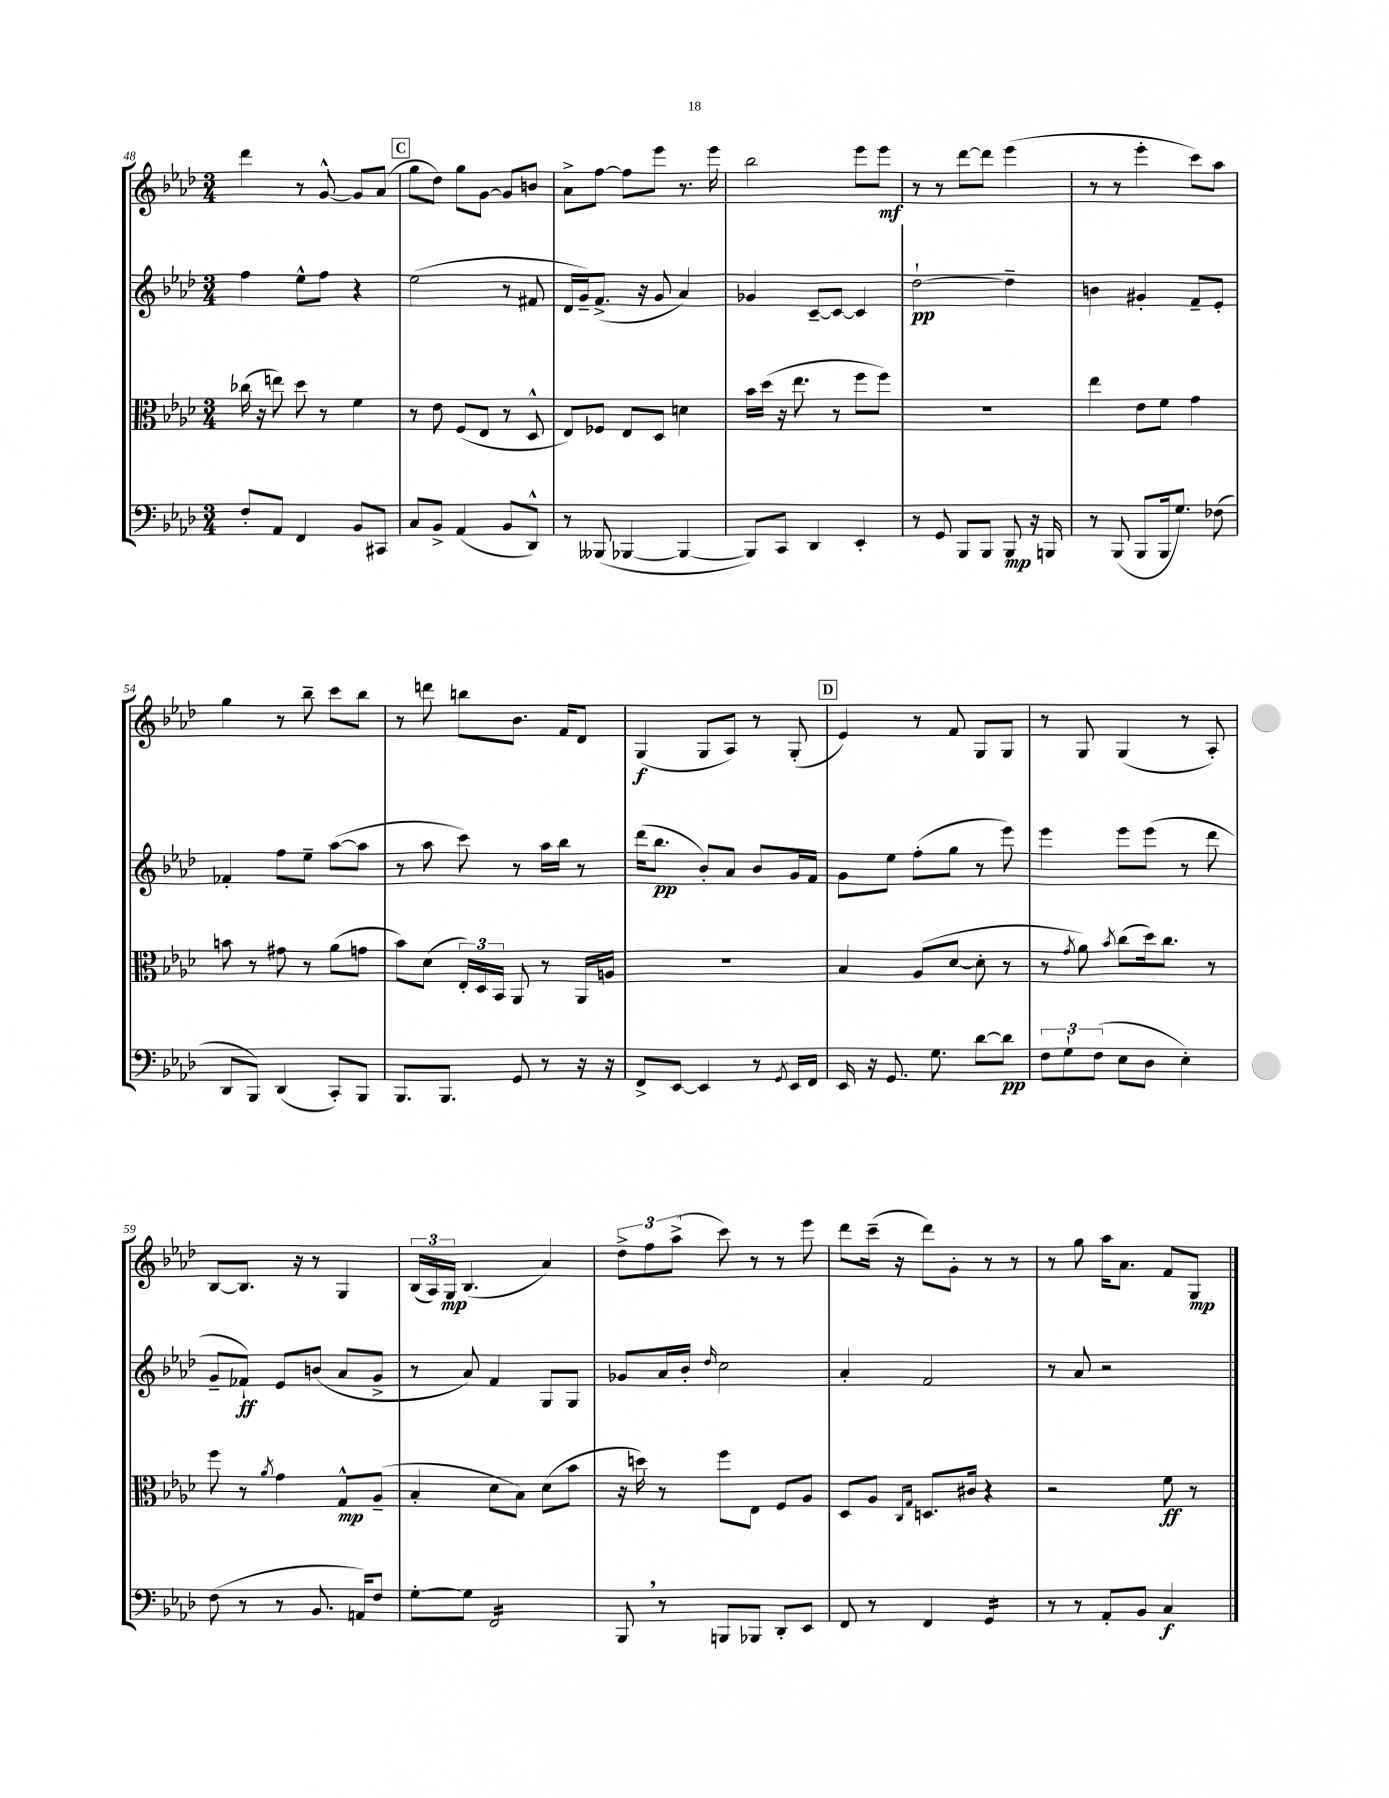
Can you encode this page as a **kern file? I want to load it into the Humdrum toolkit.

**kern	**dynam	**kern	**dynam	**kern	**dynam	**kern	**dynam
*part4	*part4	*part3	*part3	*part2	*part2	*part1	*part1
*staff4	*staff4	*staff3	*staff3	*staff2	*staff2	*staff1	*staff1
*clefF4	*	*clefC3	*	*clefG2	*	*clefG2	*
*k[b-e-a-d-]	*	*k[b-e-a-d-]	*	*k[b-e-a-d-]	*	*k[b-e-a-d-]	*
*M3/4	*	*M3/4	*	*M3/4	*	*M3/4	*
=48	=48	=48	=48	=48	=48	=48	=48
8F'/L	.	(16cc-X\	.	4ff\	.	4ddd-\	.
.	.	16r	.	.	.	.	.
8AA-/J	.	8een\)	.	.	.	.	.
4FF/	.	8dd-\	.	8ee-^^\L	.	8r	.
.	.	8r	.	8ff\J	.	[8g^^/	.
8BB-/L	.	4f\	.	4r	.	8g/L]	.
8CC#X/J	.	.	.	.	.	(8a-/J	.
!!LO:REH:place=s1:t=C
=49	=49	=49	=49	=49	=49	=49	=49
8C/L	.	8r	.	(2ee-\	.	8gg\L	.
8BB-^/J	.	8e-\	.	.	.	8dd-\J)	.
(4AA-/	.	(8F/L	.	.	.	8gg\L	.
.	.	8E-/J	.	.	.	[8g\J	.
8BB-/L	.	8r	.	8r	.	8g/L]	.
8DD-^^/J)	.	8D-^^/	.	8f#X/	.	8bn/J	.
=50	=50	=50	=50	=50	=50	=50	=50
8r	.	8E-/L)	.	16d-/LL	.	8a-^\L	.
.	.	.	.	16g~/J)	.	.	.
(8BBB--X/	.	8F-X/J	.	(8.f^/J	.	[8ff\J	.
[4BBB-X/	.	8E-/L	.	.	.	8ff\L]	.
.	.	.	.	16r	.	.	.
.	.	8D-/J	.	8g/	.	8eee-\J	.
4BBB-/_	.	4dn\	.	4a-/)	.	8.r	.
.	.	.	.	.	.	16eee-\	.
=51	=51	=51	=51	=51	=51	=51	=51
8BBB-/L])	.	16b-\LL	.	4g-X/	.	2bb-\	.
.	.	(16dd-\JJ	.	.	.	.	.
8CC/J	.	16r	.	.	.	.	.
.	.	8.ee-\	.	.	.	.	.
4DD-/	.	.	.	[8c~/L	.	.	.
.	.	8r	.	8c/J_	.	.	.
4EE-'/	.	8ff\L	.	4c/]	.	8eee-\L	.
.	.	8ff\J)	.	.	.	8eee-\J	mf
=52	=52	=52	=52	=52	=52	=52	=52
8r	.	2.r	.	[2dd-`\	pp	8r	.
8GG/	.	.	.	.	.	8r	.
8BBB-/L	.	.	.	.	.	[8ddd-\L	.
8BBB-/J	.	.	.	.	.	8ddd-\J]	.
8BBB-/	mp	.	.	4dd-~\]	.	(4eee-\	.
16r	.	.	.	.	.	.	.
16BBBn/	.	.	.	.	.	.	.
=53	=53	=53	=53	=53	=53	=53	=53
8r	.	4ee-\	.	4bn\	.	8r	.
(8BBB-/	.	.	.	.	.	8r	.
8BBB-/L	.	8e-\L	.	4g#X'/	.	4eee-'\	.
16BBB-/k	.	8f\J	.	.	.	.	.
8.G/J)	.	.	.	.	.	.	.
.	.	4g\	.	8f~/L	.	8ccc\L)	.
(8F-X\	.	.	.	8e-'/J	.	8aa-\J	.
!!LO:LB:g=z
=54	=54	=54	=54	=54	=54	=54	=54
8DD-/L	.	8bn\	.	4f-X'/	.	4gg\	.
8BBB-/J)	.	8r	.	.	.	.	.
(4DD-/	.	8g#X\	.	8ff\L	.	8r	.
.	.	8r	.	8ee-~\J	.	8bb-~\	.
8CC'/L)	.	(8a-\L	.	([8aa-\L	.	8ccc\L	.
8BBB-/J	.	8gn\J	.	8aa-\J]	.	8bb-\J	.
=55	=55	=55	=55	=55	=55	=55	=55
8.BBB-/L	.	8b-\L)	.	8r	.	8r	.
.	.	(8d-\J	.	8aa-\	.	8dddn\	.
8.BBB-/J	.	.	.	.	.	.	.
.	.	24E-'/LL)	.	8ccc\)	.	8bbn\L	.
.	.	24D-/	.	.	.	.	.
.	.	24BB-/JJ	.	.	.	.	.
8GG/	.	8AA-/	.	8r	.	8.b-\J	.
8r	.	8r	.	16aa-\LL	.	.	.
.	.	.	.	16bb-\JJ	.	16f/KL	.
16r	.	16AA-/LL	.	8r	.	8d-/J	.
16r	.	16An/JJ	.	.	.	.	.
=56	=56	=56	=56	=56	=56	=56	=56
8FF^/L	.	2.r	.	(16ddd-\KL	.	(4G/	f
.	.	.	.	8.bb-\J	pp	.	.
[8EE-/J	.	.	.	.	.	.	.
4EE-/]	.	.	.	8b-'/L)	.	8G/L	.
.	.	.	.	8a-/J	.	8A-/J)	.
8r	.	.	.	8b-/L	.	8r	.
8qGG/	.	.	.	.	.	.	.
16EE-/LL	.	.	.	16g/L	.	(8G'/	.
16FF/JJ	.	.	.	16f/JJ	.	.	.
!!LO:REH:place=s1:t=D
=57	=57	=57	=57	=57	=57	=57	=57
16EE-/	.	4B-/	.	8g\L	.	4e-/)	.
16r	.	.	.	.	.	.	.
8.GG/	.	.	.	8ee-\J	.	.	.
.	.	(8A-/L	.	(8ff'\L	.	8r	.
8.G\	.	.	.	.	.	.	.
.	.	[8d-/J	.	8gg\J	.	8f/	.
[8d-\L	.	8d-'\]	.	8r	.	8G/L	.
8d-\J]	pp	8r	.	8eee-\)	.	8G/J	.
=58	=58	=58	=58	=58	=58	=58	=58
12F\L	.	8r	.	4eee-\	.	8r	.
12G`\	.	.	.	.	.	.	.
.	.	8qg/	.	.	.	.	.
.	.	8a-\)	.	.	.	8G/	.
(12F\J	.	.	.	.	.	.	.
.	.	8qb-/	.	.	.	.	.
8E-\L	.	(8cc\L	.	8eee-\L	.	(4G/	.
8D-\J	.	16dd-\k)	.	(8eee-\J	.	.	.
.	.	8.cc\J	.	.	.	.	.
4E-'\)	.	.	.	8r	.	8r	.
.	.	8r	.	8ddd-\	.	8A-'/)	.
!!LO:LB:g=z
=59	=59	=59	=59	=59	=59	=59	=59
(8F\	.	8ff\	.	8g~/L	.	[8B-/L	.
8r	.	8r	.	8f-X`/J)	ff	8.B-/J]	.
.	.	8qa-/	.	.	.	.	.
8r	.	4g\	.	8e-/L	.	.	.
.	.	.	.	.	.	16r	.
8.BB-/	.	.	.	(8bn/J	.	8r	.
.	.	8G^^/L	mp	8a-/L	.	4G/	.
16AAn/KL)	.	.	.	.	.	.	.
8F/J	.	(8A-~/J	.	8g^/J	.	.	.
=60	=60	=60	=60	=60	=60	=60	=60
[8G'\L	.	4B-'/	.	8r	.	(24B-/LL	.
.	.	.	.	.	.	24A-/)	.
.	.	.	.	.	.	24G/JJ	mp
8G\J]	.	.	.	8a-/)	.	(4.B-/	.
*tremolo	*	*	*	*	*	*	*
16FF/LL	.	8d-\L	.	4f/	.	.	.
16FF/	.	.	.	.	.	.	.
16FF/	.	8B-\J)	.	.	.	.	.
16FF/	.	.	.	.	.	.	.
16FF/	.	(8d-\L	.	8G/L	.	4a-/)	.
16FF/	.	.	.	.	.	.	.
16FF/	.	8b-\J	.	8G/J	.	.	.
16FF/JJ	.	.	.	.	.	.	.
*Xtremolo	*	*	*	*	*	*	*
=61	=61	=61	=61	=61	=61	=61	=61
8BBB-,/	.	16r	.	8g-X/L	.	12dd-^\L	.
.	.	16ddn\)	.	.	.	.	.
.	.	.	.	.	.	12ff\	.
8r	.	8r	.	16a-/L	.	.	.
.	.	.	.	.	.	(12aa-^\J	.
.	.	.	.	16b-'/JJ	.	.	.
.	.	.	.	16qqdd-/	.	.	.
8BBBn/L	.	8ff\L	.	2cc\	.	8ccc\)	.
8BBB-X/J	.	8E-\J	.	.	.	8r	.
8DD-'/L	.	8F/L	.	.	.	8r	.
8EE-/J	.	8A-/J	.	.	.	8eee-\	.
=62	=62	=62	=62	=62	=62	=62	=62
8FF/	.	8D-/L	.	4a-'/	.	8ddd-\L	.
8r	.	8A-/J	.	.	.	(16ccc~\Jk	.
.	.	.	.	.	.	16r	.
.	.	16qqC/LL	.	.	.	.	.
.	.	16qqG/JJ	.	.	.	.	.
4FF/	.	8.Dn/L	.	2f/	.	8ddd-\L)	.
.	.	.	.	.	.	8g'\J	.
.	.	16c#X/Jk	.	.	.	.	.
*tremolo	*	*	*	*	*	*	*
16GG/LL	.	4r	.	.	.	8r	.
16GG/	.	.	.	.	.	.	.
16GG/	.	.	.	.	.	8r	.
16GG/JJ	.	.	.	.	.	.	.
*Xtremolo	*	*	*	*	*	*	*
=63	=63	=63	=63	=63	=63	=63	=63
8r	.	2r	.	8r	.	8r	.
8r	.	.	.	8a-/	.	8gg\	.
8AA-'/L	.	.	.	2r	.	16aa-\KL	.
.	.	.	.	.	.	8.a-\J	.
8BB-/J	.	.	.	.	.	.	.
4C/	f	8f\	ff	.	.	8f/L	.
.	.	8r	.	.	.	8G/J	mp
==	==	==	==	==	==	==	==
*-	*-	*-	*-	*-	*-	*-	*-
